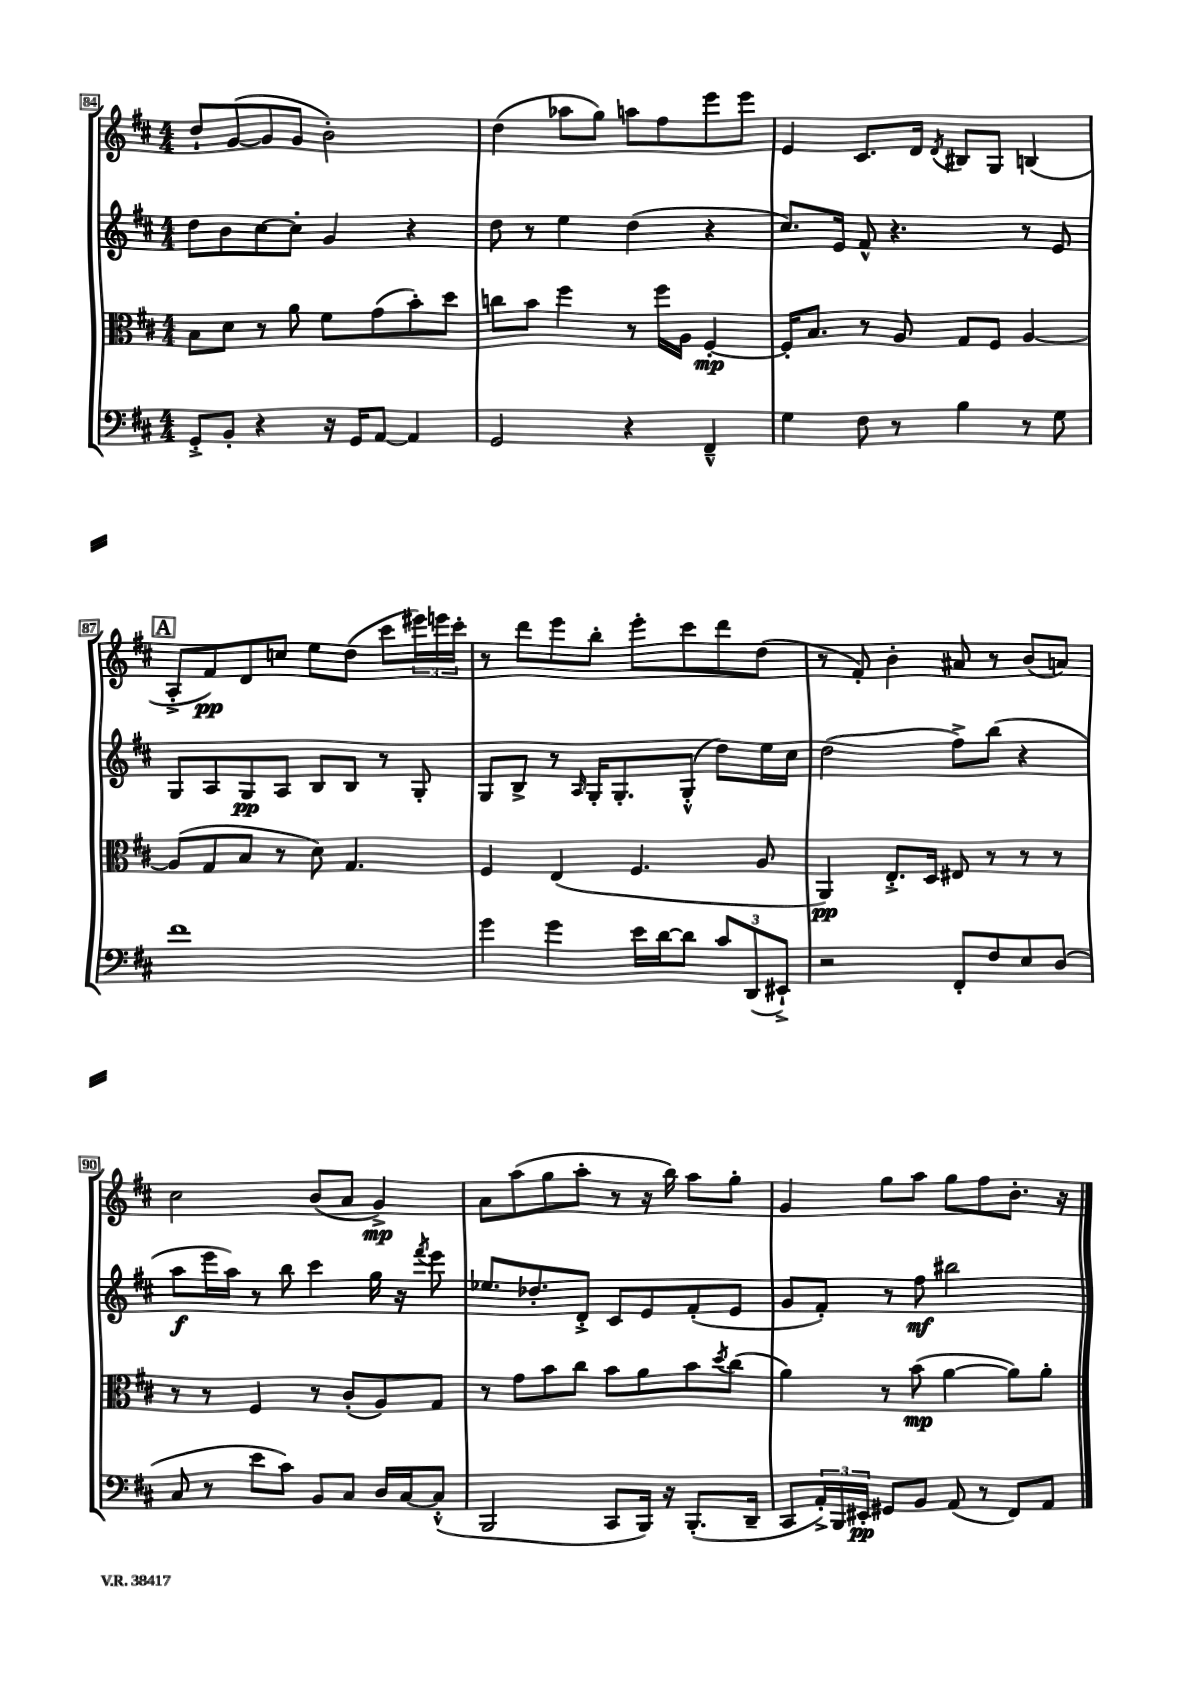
<<
\new StaffGroup <<
\new Staff = "s0" {
    \clef treble \key d \major \numericTimeSignature \time 4/4
    d''8-! g'8~( g'8 g'8 b'2-.) |
    d''4( aes''8 g''8) a''8 fis''8 e'''8 e'''8 |
    e'4 cis'8. d'16 \acciaccatura { d'8 } bis8 g8 b4( |
    \mark \markup { \box "A" } a8-.-> fis'8\pp) d'8 c''8 e''8 d''8( cis'''8 \tuplet 3/2 { eis'''16) e'''16 cis'''16-. } |
    r8 d'''8 e'''8 b''8-. e'''8-. cis'''8 d'''8 d''8( |
    r8 fis'8-.) b'4-. ais'8 r8 b'8( a'8) |
    cis''2 b'8( a'8 g'4->\mp) |
    a'8 a''8( g''8 a''8-. r8 r16 b''16) a''8 g''8-. |
    g'4 g''8 a''8 g''8 fis''8 b'8.-. r16 \bar "|." |
}
\new Staff = "s1" {
    \clef treble \key d \major \numericTimeSignature \time 4/4
    d''8 b'8 cis''8~ cis''8-. g'4 r4 |
    d''8 r8 e''4 d''4( r4 |
    cis''8.) e'16 fis'8-^ r4. r8 e'8 |
    \mark \markup { \box "A" } g8 a8 g8\pp a8 b8 b8 r8 g8-. |
    g8 b8-> r8 \grace { a16 } g16-. g8.-. g8-.-^( d''8) e''16 cis''16 |
    d''2( fis''8->) b''8( r4 |
    a''8\f e'''16 a''16) r8 b''8 cis'''4 g''16 r16 \acciaccatura { fis'''8 } e'''8 |
    ees''8. des''8.-. d'8-.-> cis'8 e'8 fis'8-.( e'8 |
    g'8 fis'8-.) r8 fis''8\mf bis''2 \bar "|." |
}
\new Staff = "s2" {
    \clef alto \key d \major \numericTimeSignature \time 4/4
    b8 d'8 r8 a'8 fis'8 g'8( b'8-.) d''8 |
    c''8 b'8 fis''4 r8 fis''16 a16 fis4~-.\mp |
    fis16-. b8. r8 a8 g8 fis8 a4~ |
    \mark \markup { \box "A" } a8( g8 b8 r8 d'8) g4. |
    fis4 e4( fis4. a8 |
    a,4\pp) e8.-.-> d16 eis8 r8 r8 r8 |
    r8 r8 fis4 r8 cis'8-.( a8) g8 |
    r8 g'8 b'8 cis''8 b'8 a'8 b'8 \acciaccatura { d''8 } cis''8( |
    a'4) r8 b'8\mp( a'4~ a'8) a'8-. \bar "|." |
}
\new Staff = "s3" {
    \clef bass \key d \major \numericTimeSignature \time 4/4
    g,8-.-> b,8-. r4 r16 g,16 a,8~ a,4 |
    g,2 r4 fis,4---^ |
    g4 fis8 r8 b4 r8 g8 |
    \mark \markup { \box "A" } fis'1 |
    g'4 g'4 e'16 d'16~ d'8 \tuplet 3/2 { cis'8 d,8( eis,8-!->) } |
    r2 fis,8-. fis8 e8 d8( |
    cis8 r8 e'8 cis'8) b,8 cis8 d16 cis16~ cis8-.-^( |
    b,,2 cis,8 b,,16) r16 b,,8.-.( d,16-- |
    cis,8 \tuplet 3/2 { a,16-.->) b,,16 eis,16-.\pp } gis,8 b,8 a,8( r8 fis,8) a,8 \bar "|." |
}
>>
>>
\layout { \context { \Score currentBarNumber = #84 \override BarNumber.stencil = #(make-stencil-boxer 0.1 0.3 ly:text-interface::print) } }
